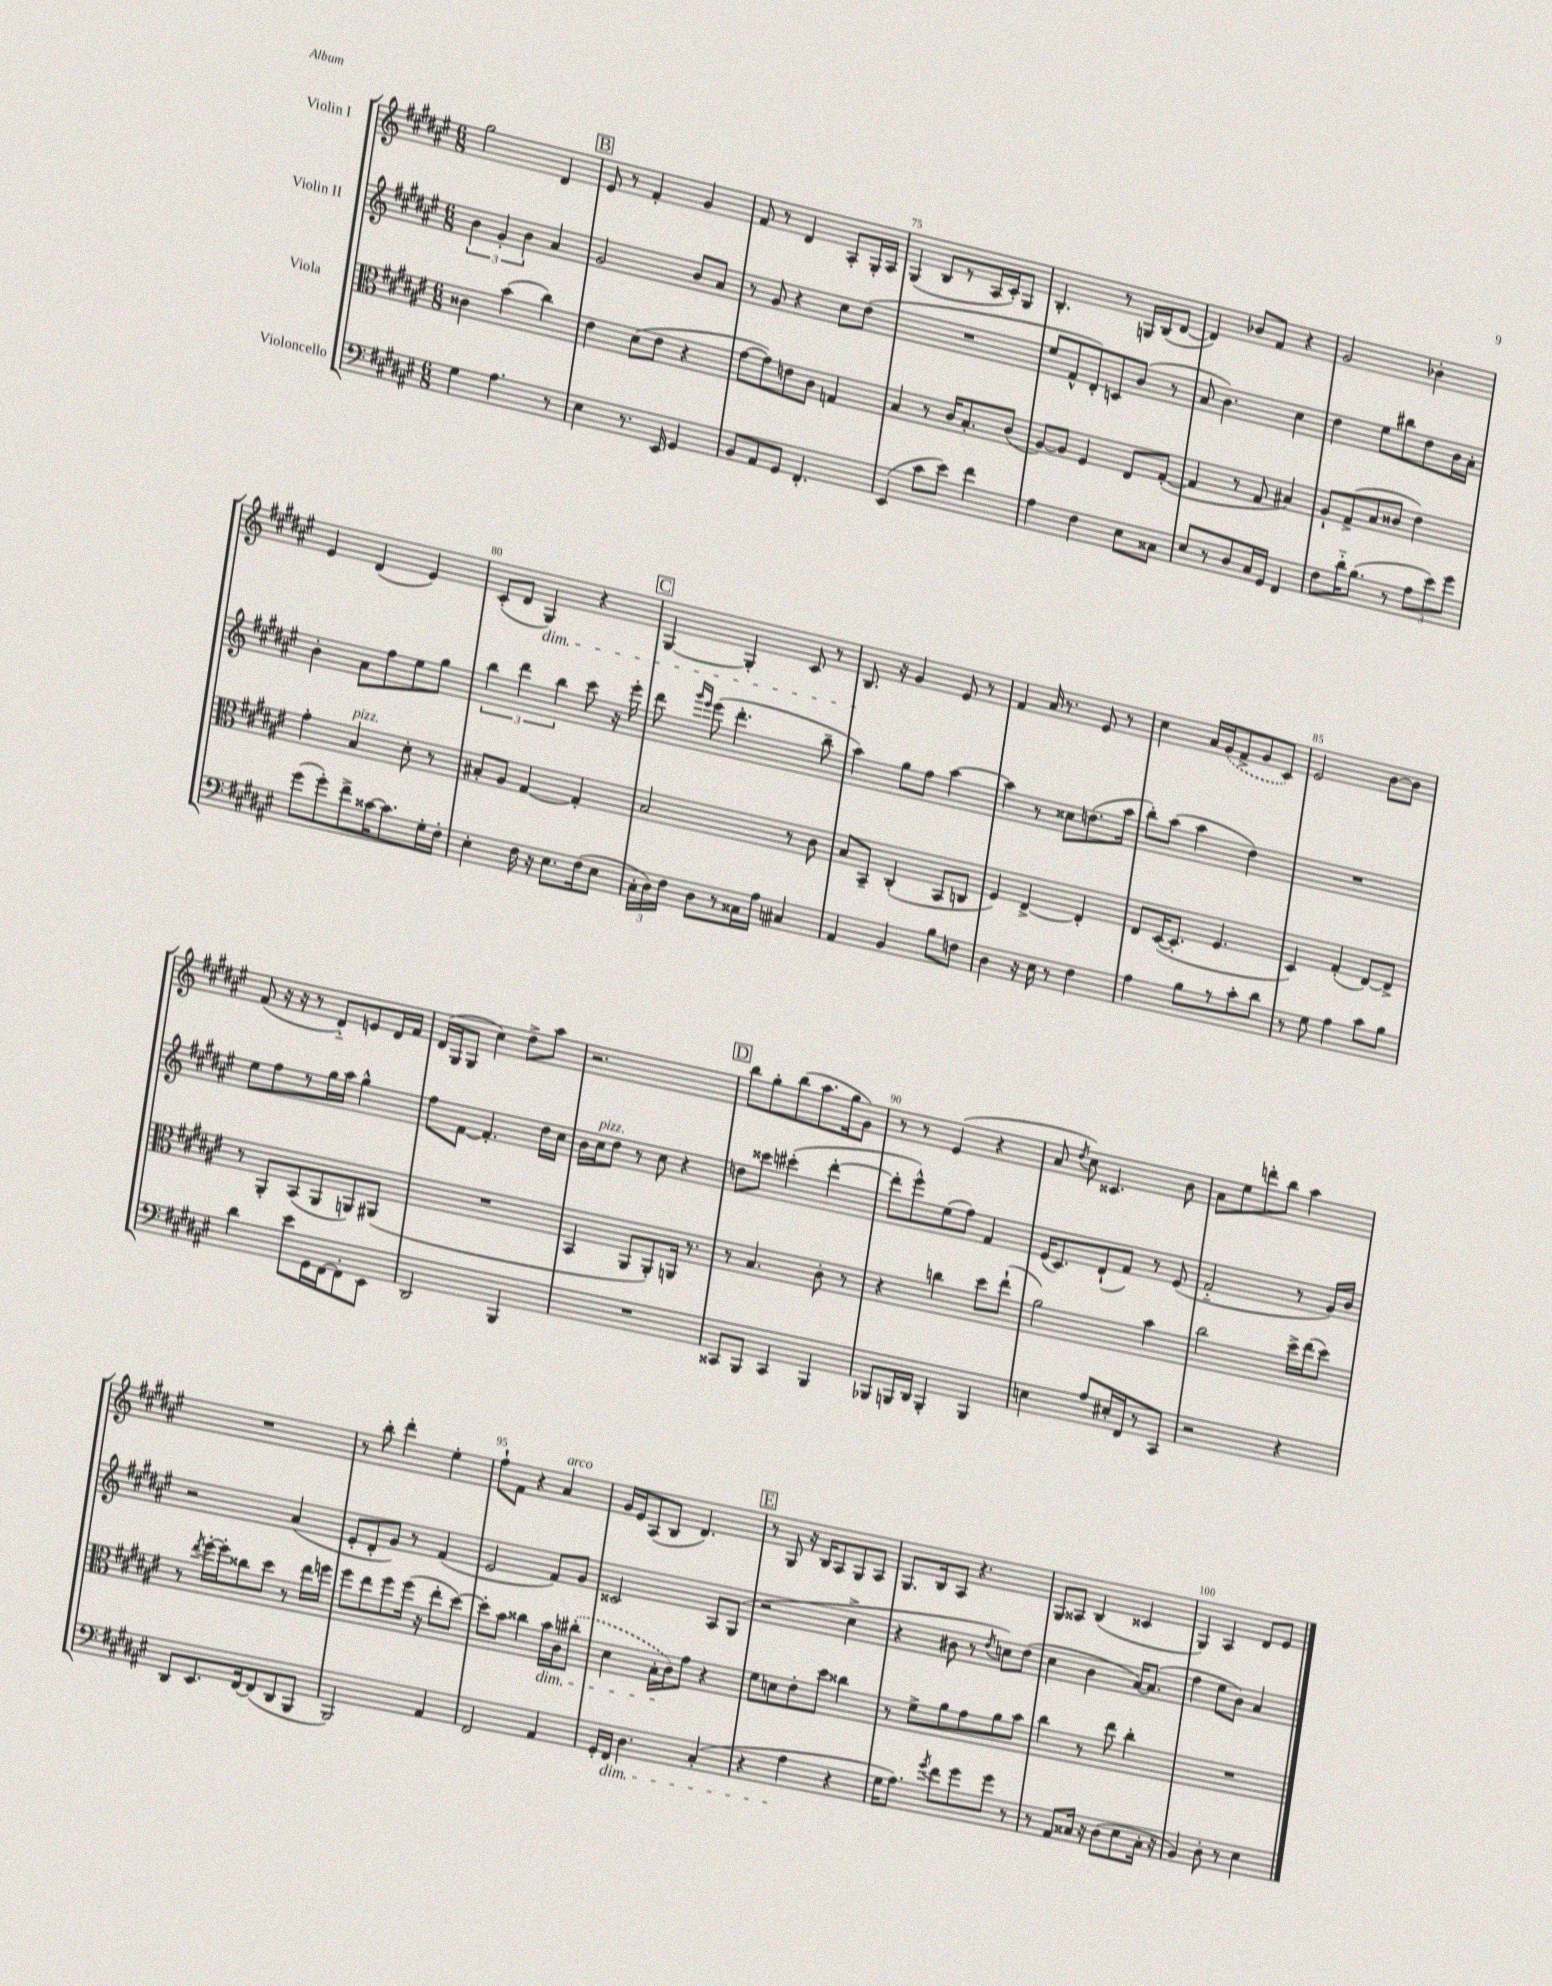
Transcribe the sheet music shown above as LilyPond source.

<<
\new StaffGroup <<
\new Staff = "s0" \with { instrumentName = "Violin I" } {
    \clef treble \key fis \major \numericTimeSignature \time 6/8
    \autoBeamOff gis''2 dis'4 |
    \mark \markup { \box "B" } eis'8 r8 fis'4-. gis'4 |
    fis'8 r8 dis'4 ais8[-. gis16-. ais16] |
    gis4( b8[ r8 ais16 cis'16-.) gis8] |
    b4.-. r8 g16[ b16( dis'8]~ |
    dis'4) bes'8[ fis'8] r4 |
    gis'2 bes'4-. |
    eis'4 dis'4( eis'4) |
    cis'8[-.( dis'8] gis4\dim) r4 |
    \mark \markup { \box "C" } gis4~ gis4-. cis'8 r8 |
    b8.\! r16 gis'4 eis'8 r8 |
    fis'4 ais'16 r8. eis'8 r8 |
    cis''4 ais'16[ \once \slurDashed gis'16( fis'8-> gis'8 cis'8]) |
    eis'2 b'8[~ b'8] |
    fis'8( r16 r16 r8 dis'8[-_) e'8 dis'16 fis'16] |
    dis'16[( gis16 gis8] cis''4) dis''8[-> ais''8] |
    r2. |
    \mark \markup { \box "D" } b''8[ gis''8-. b''8( ais''8. gis''16 gis'8]) |
    r8 r8 eis'4( r4 |
    ais'8 \acciaccatura { dis''8 } cis''8) cisis'4. b'8 |
    ais'8[ eis''8 d'''8-. b''8] ais''4 |
    R2. |
    r8 b''8-. dis'''4-. eis''4-. |
    fis''8[-! fis'8] r4 ais'4^\markup { \italic "arco" } |
    gis'16[ eis'16 ais8( b8] dis'4.) |
    \mark \markup { \box "E" } r8 gis8 r16 b16[ ais8 gis8 ais8] |
    gis8.[ b16 ais8] r4. |
    gis8[ aisis8] b4( cisis'4 |
    gis4) ais4 dis'8[ eis'8] \bar "|." |
}
\new Staff = "s1" \with { instrumentName = "Violin II" } {
    \clef treble \key fis \major \numericTimeSignature \time 6/8
    \autoBeamOff \tuplet 3/2 { b'4 gis'4-. b'4 } ais'4 |
    \mark \markup { \box "B" } gis'2 b'8[ ais'8] |
    r8 gis'8 r4 cis''8[ dis''8]( |
    R2. |
    eis''8[ fis'8-^ dis'8-.) c'8 b'8]( r8 |
    ais'8 b'4.) cis''4 |
    dis''4 eis''8[ bis''8 dis''8 b'16 ais'16]-. |
    b'4-. ais'8[ fis''8 eis''8 gis''8] |
    \tuplet 3/2 { b''4 dis'''4 b''4 } cis'''8 r16 eis'''16-. |
    \mark \markup { \box "C" } dis'''8 \grace { gis'''16[ eis'''16] } eis'''8( dis'''4.-. b''8-- |
    ais''4) gis''8[ fis''8] ais''4~ |
    ais''4 r8 cisis''8[ d''8.( ais''16] |
    b''8[-.) ais''8]( ais''4 dis''4) |
    R2. |
    eis''8[ fis''8 r8 gis''16 ais''16] gis''4-^ |
    fis''8[ fis'8]~ fis'4.-. dis''16[ cis''16] |
    b'16[ cis''16^\markup { \italic "pizz." } dis''8] r8 cis''8 r4 |
    \mark \markup { \box "D" } d''8[ cisis'''8] cis'''4-.( dis'''4~-. |
    dis'''8[-. eis'''8-^) eis''8( fis''8]) fis'4 |
    eis'16[( cis'8.) dis'8-!( fis'8]) r8 eis'8( |
    fis'2-_ r8 gis'16[) b'16] |
    r2 ais'4( |
    eis'8[-. dis'8-. gis'8]) r8 fis'4( |
    eis'2 fis'8[) gis'8] |
    cisis'2 ais8[ gis8]( |
    \mark \markup { \box "E" } r2 cis''4-> |
    r4 bis'8 r8 \acciaccatura { dis''8 } c''8[) dis''8]( |
    cis''4 b'4 ais'16[~) ais'8.]( |
    fis''4 eis''8[ b'8]) ais'4 \bar "|." |
}
\new Staff = "s2" \with { instrumentName = "Viola" } {
    \clef alto \key fis \major \numericTimeSignature \time 6/8
    \autoBeamOff cisis'4 b'4( cis''4) |
    \mark \markup { \box "B" } eis'4 dis'8[( eis'8] r4 |
    gis'8[~ gis'8) e'8 cis'8] g4 |
    b4 r8 cis'16[ b8.-. cis'8]( |
    ais8[~) ais8] fis4 eis8[ gis8]~-.( |
    gis4 r8 gis8 bis4) |
    ais8[-! gis8->( b8 cisis'8] eis'4) |
    gis'4-. b4^\markup { \italic "pizz." } dis'8-. r8 |
    bis8[-. ais8] gis4~ gis4-. |
    \mark \markup { \box "C" } b2 r8 cis'8 |
    b8[ b,8]-- cis4-.( b,8[ c8] |
    fis4) eis4~-> eis4-. |
    eis8[ dis16~( dis8.]-. fis4. |
    dis4) gis4-.( eis8[~) eis8]-> |
    r8 ais,8[-. b,8( ais,8 a,8) ais,8]( |
    R2. |
    b,4 ais,8[ ais,8-.) a,16] r8. |
    \mark \markup { \box "D" } r8 b4. cis'8-. r8 |
    r4 c''4 dis''8[ eis''8]-!( |
    ais'2) b'4 |
    cis''2 dis''16[-> eis''16( dis''8]) |
    r8 \acciaccatura { eis''8 } fis''16[~-. fis''16-. cisis''8 dis''8] r8 eis''16[ f''16] |
    fis''8[ eis''8 fis''8 fis''16]( r16 eis''8[-. dis''8]~) |
    dis''8[-. b'8] cisis''4 b'16[\dim cis'16 \once \slurDashed cis''8]-.( |
    dis'4 b16[-. cis'16\!) gis'8] r4 |
    \mark \markup { \box "E" } fis'8[ d'8 eis'8-. dis''8] cisis''4 |
    r8 fis'8[-> ais'8 gis'8 ais'8 b'8] |
    cis''4 r8 eis''8 cis''4-. |
    R2. \bar "|." |
}
\new Staff = "s3" \with { instrumentName = "Violoncello" } {
    \clef bass \key fis \major \numericTimeSignature \time 6/8
    \autoBeamOff gis4 ais4. r8 |
    \mark \markup { \box "B" } eis4 r8. eis,16 gis,4 |
    b,8[ ais,8 gis,8] fis,4.-. |
    eis,4( cis'8[ eis'8]) fis'4 |
    ais4 fis4 eis8[ cisis8] |
    eis8[ r8 dis8 cis16 gis,16] fis,4 |
    fis8[ dis'16-_ b8.]( r8 \tuplet 3/2 { ais8[ eis'8) gis'8] } |
    gis'8[( gis'8-.) fis'8-> cisis'16~ cisis'8. gis16-. fis16]-. |
    eis4-. fis16 r16 eis8.[ fis16( eis8] |
    \mark \markup { \box "C" } \tuplet 3/2 { cis16[-. dis16) fis16] } dis8[ r8 cisis16 ais16] cis4 |
    ais,4 b,4 b8[ f8] |
    dis4 r16 eis16 r8 fis4 |
    ais4 b8[ r8 cis'8-. dis'8] |
    r8 gis8 ais4 cis'8[ b8] |
    dis'4 eis'8[ gis,16 fis,16~ fis,8-. eis,8] |
    dis,2 b,,4 |
    R2. |
    \mark \markup { \box "D" } cisis,8[ b,,8] cisis,4 b,,4 |
    bes,,8[ b,,16 dis,16] b,,4-. b,,4 |
    e4 ais8[ eis16-. fis,16 r8 cis,8] |
    r2 r4 |
    dis,8[ eis,8. fis,16~ fis,8( dis,8 b,,8] |
    b,,2) ais,4 |
    fis,2 ais,4 |
    gis,16[-. fis,16]\dim dis4. cis4-.( |
    \mark \markup { \box "E" } r4 ais4\! r4 |
    gis16[ ais8.]) \acciaccatura { gis'8 } fis'8[ gis'8 gis'8] r8 |
    r8 ais,8[ cisis16] r16 dis8[( eis8 cisis16]-. r16 |
    b,4) dis8-. r8 eis4 \bar "|." |
}
>>
>>
\layout { \context { \Score currentBarNumber = #72 \override BarNumber.break-visibility = ##(#f #t #t) barNumberVisibility = #(every-nth-bar-number-visible 5) } }
